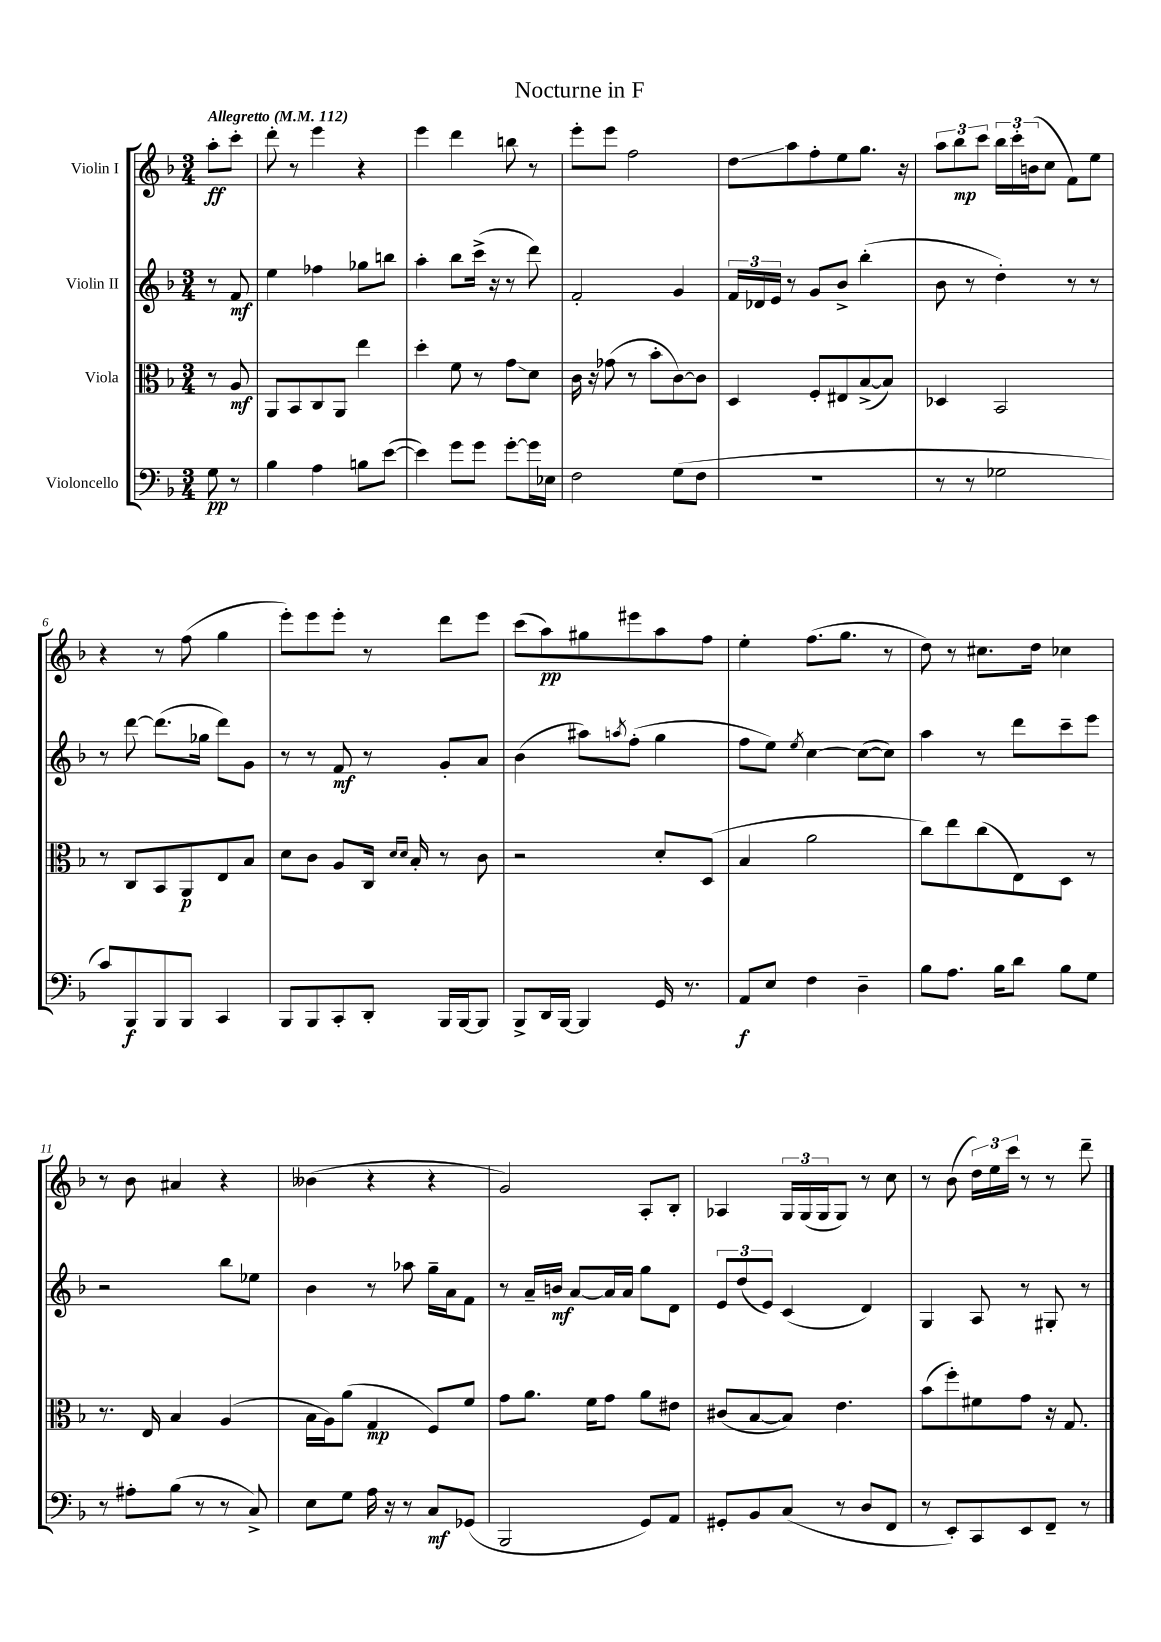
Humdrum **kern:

**kern	**kern	**kern	**kern
*staff4	*staff3	*staff2	*staff1
*clefF4	*clefC3	*clefG2	*clefG2
*k[b-]	*k[b-]	*k[b-]	*k[b-]
*M3/4	*M3/4	*M3/4	*M3/4
*MM112	*MM112	*MM112	*MM112
8G	8r	8r	8aa'
8r	8A	8f	8ccc'
=	=	=	=
4B-	8AA	4ee	8ddd'
.	8BB-	.	8r
4A	8C	4ff-	4eee
.	8AA	.	.
8B	4ee	8gg-	4r
([8e	.	8bb	.
=	=	=	=
4e])	4dd'	4aa'	4eee
8g	8f	8bb-	4ddd
8g	8r	(16ccc^	.
.	.	16r	.
[8g'	8g	8r	8bb
16g]	8d	8ddd)	8r
16E-	.	.	.
=	=	=	=
2F	16c	2f'	8eee'
.	16r	.	.
.	(8g-	.	8eee
.	8r	.	2ff
.	8b-'	.	.
(8G	[8c)	4g	.
8F	8c]	.	.
=	=	=	=
2.r	4D	24f	8dd
.	.	24d-	.
.	.	24e	.
.	.	8r	8aa
.	8F'	8g	8ff'
.	8E#	8b-^	8ee
.	([8B-^	(4bb-'	8.gg
.	8B-])	.	.
.	.	.	16r
=	=	=	=
8r	4D-	8b-	12aa
.	.	.	12bb-
8r	.	8r	.
.	.	.	12ccc
2G-	2BB-	4dd')	24bb-
.	.	.	24ccc'
.	.	.	(24b
.	.	.	8cc
.	.	8r	8f)
.	.	8r	8ee
=	=	=	=
8c)	8r	8r	4r
8BBB-	8C	[8ddd	.
8BBB-	8BB-	(8.ddd]	8r
8BBB-	8AA	.	(8ff
.	.	16gg-	.
4CC	8E	8ddd)	4gg
.	8B-	8g	.
=	=	=	=
8BBB-	8d	8r	8eee')
8BBB-	8c	8r	8eee
8CC'	8A	8f	8eee'
8DD'	16C	8r	8r
.	16qqd	.	.
.	16qqd	.	.
.	16B-'	.	.
16BBB-	8r	8g'	8ddd
[16BBB-	.	.	.
8BBB-]	8c	8a	8eee
=	=	=	=
8BBB-^	2r	(4b-	(8ccc
16DD	.	.	8aa)
[16BBB-	.	.	.
4BBB-]	.	8aa#)	8gg#
.	.	8qaa	.
.	.	(8ff'	8eee#
16GG	8d'	4gg	8aa
8.r	.	.	.
.	(8D	.	8ff
=	=	=	=
8AA	4B-	8ff	4ee'
8E	.	8ee)	.
.	.	8qee	.
4F	2a	[4cc	(8.ff
.	.	.	8.gg
4D~	.	(8cc_	.
.	.	8cc])	8r
=	=	=	=
8B-	8cc)	4aa	8dd)
8.A	8ee	.	8r
.	(8cc	8r	8.cc#
16B-	.	.	.
8d	8E)	8ddd	.
.	.	.	16dd
8B-	8D	8ccc~	4cc-
8G	8r	8eee	.
=	=	=	=
8r	8.r	2r	8r
8A#'	.	.	8b-
.	16E	.	.
(8B-	4B-	.	4a#
8r	.	.	.
8r	(4A	8bb-	4r
8C^)	.	8ee-	.
=	=	=	=
8E	16B-	4b-	(4b--
.	16A)	.	.
8G	(8a	.	.
16A	4G	8r	4r
16r	.	.	.
8r	.	8aa-	.
8C	8F)	16gg~	4r
.	.	16a	.
(8GG-	8f	8f	.
=	=	=	=
2BBB-	8g	8r	2g)
.	8.a	16a~	.
.	.	16b	.
.	.	[8a	.
.	16f	.	.
.	8g	16a]	.
.	.	16a	.
8GG)	8a	8gg	8A'
8AA	8e#	8d	8B-'
=	=	=	=
8GG#'	(8c#	12e	4A-
.	.	(12dd	.
8BB-	[8B-	.	.
.	.	12e)	.
(8C	8B-])	(4c	24G
.	.	.	(24G
.	.	.	24G
8r	4.e	.	8G)
8D	.	4d)	8r
8FF	.	.	8cc
=	=	=	=
8r	(8b-	4G	8r
8EE')	8ff')	.	(8b-
8CC	8f#	8A	24dd)
.	.	.	24ee
.	.	.	24ccc
8EE	8g	8r	8r
8FF~	16r	8G#'	8r
.	8.G	.	.
8r	.	8r	8ddd~
==	==	==	==
*-	*-	*-	*-
